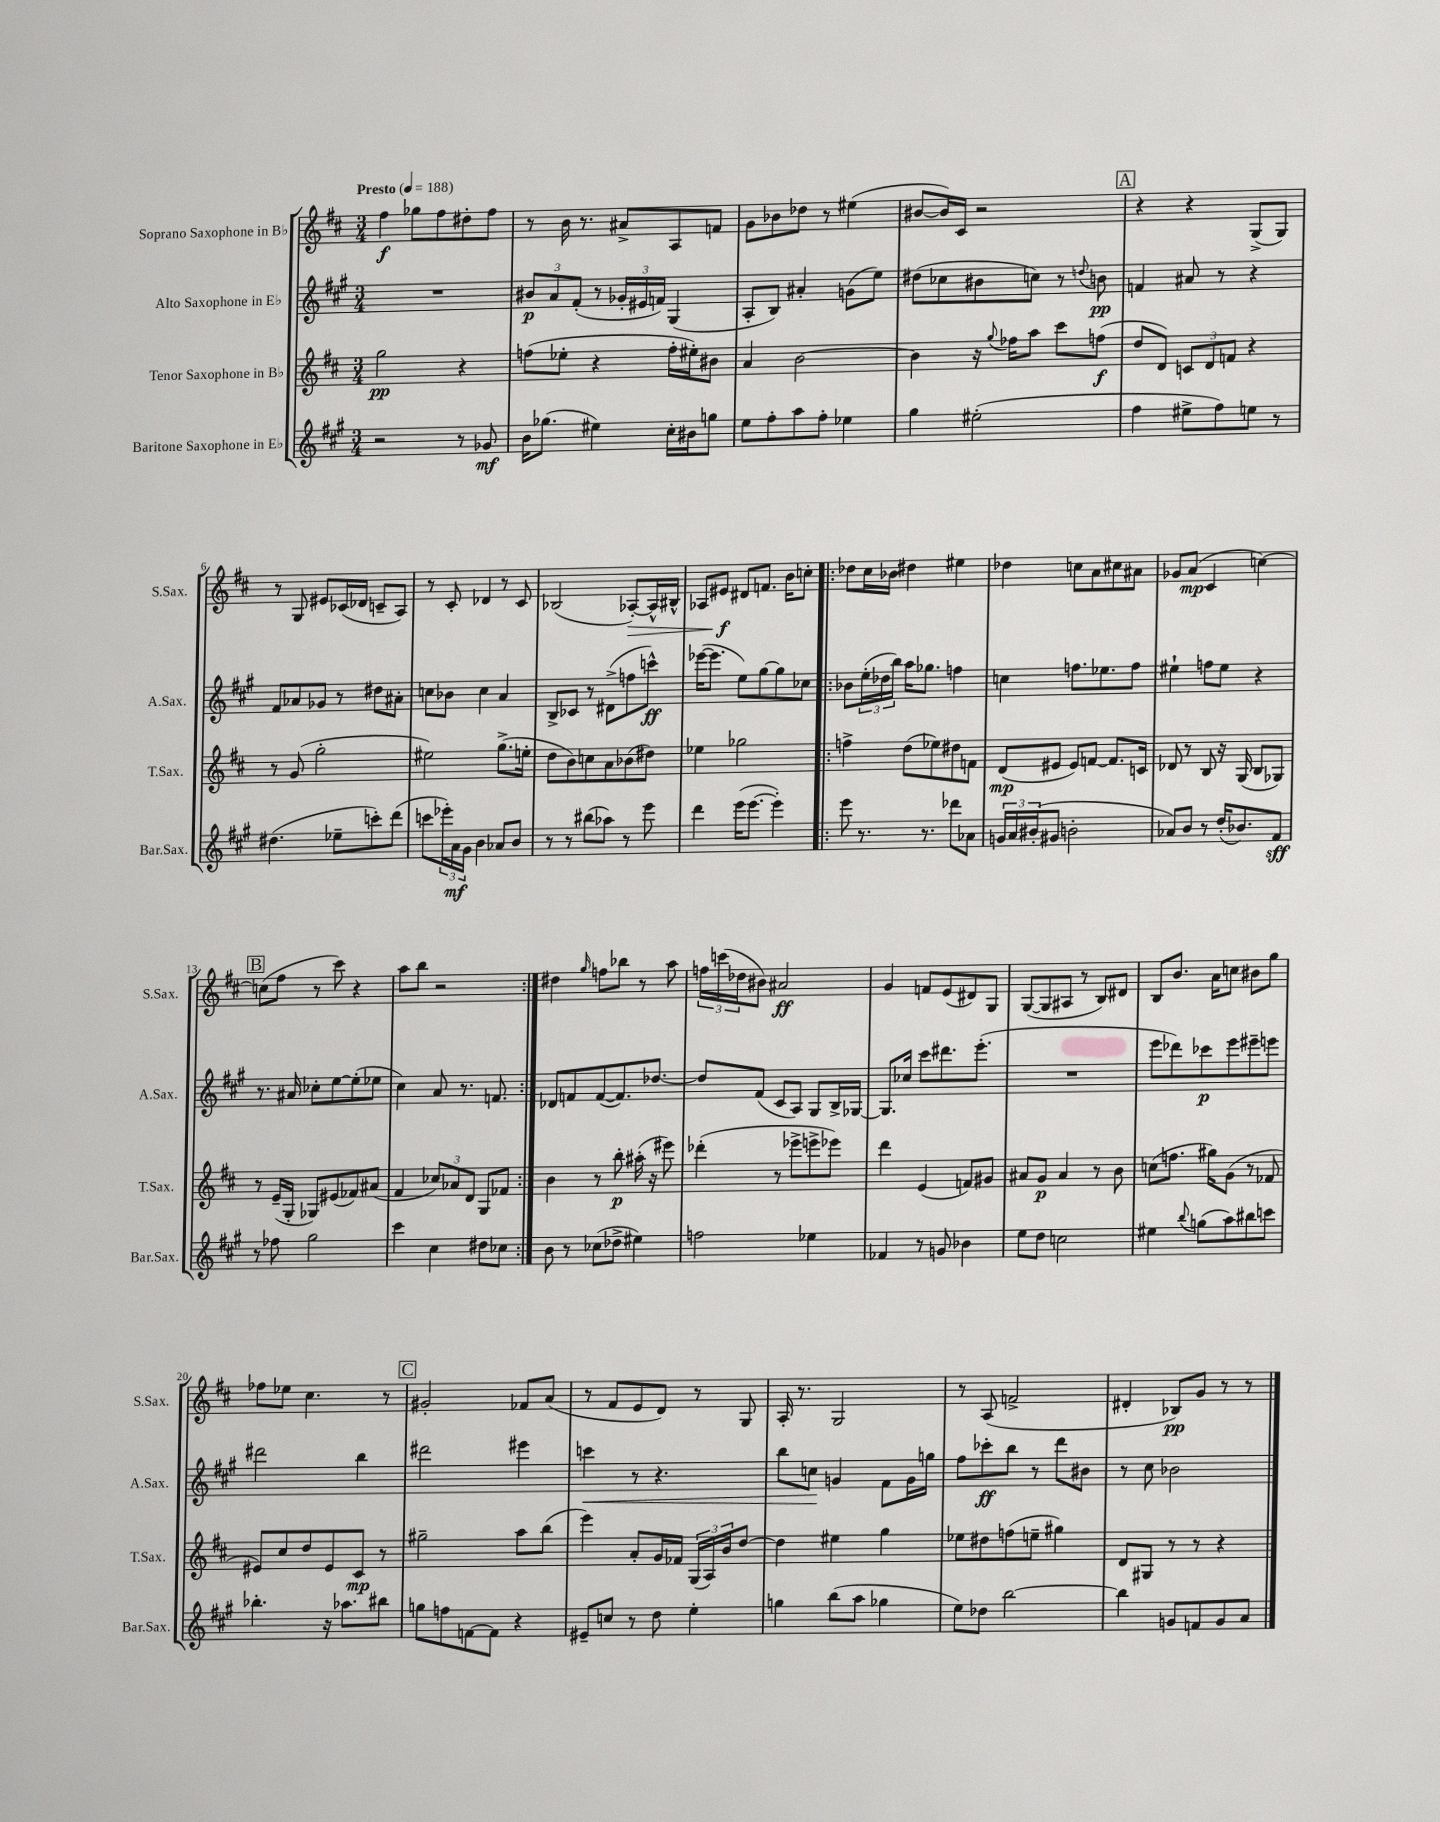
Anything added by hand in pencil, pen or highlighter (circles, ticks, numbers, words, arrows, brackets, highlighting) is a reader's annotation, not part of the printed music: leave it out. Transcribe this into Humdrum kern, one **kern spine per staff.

**kern	**kern	**kern	**kern
*staff4	*staff3	*staff2	*staff1
*clefG2	*clefG2	*clefG2	*clefG2
*k[f#c#g#]	*k[f#c#]	*k[f#c#g#]	*k[f#c#]
*M3/4	*M3/4	*M3/4	*M3/4
*MM188	*MM188	*MM188	*MM188
2r	2gg	2.r	4ff#
.	.	.	8gg-
.	.	.	8ff#
8r	4r	.	8dd#'
8g-	.	.	8ff#
=	=	=	=
16b	(8ff	12b#	8r
(8.gg-	.	.	.
.	.	12a	.
.	8ee-'	.	16b
.	.	(12f#'	.
.	.	.	8.r
4ee#)	4r	8r	.
.	.	24g-'	8a#^
.	.	24e#	.
.	.	24f)	.
16cc#'	16ff'	(4G#	8A
16b#	16ee#')	.	.
8gg	8b#	.	8f
=	=	=	=
8ee	4a	8A'	8g
8ff#'	.	8B)	8b-
8aa	[2b	4a#'	8dd-
8ff#'	.	.	8r
4ee-	.	(8g	(4ee#
.	.	8ee)	.
=	=	=	=
4gg#	4b]	(8dd#	[8b#
.	.	8cc-	16b#])
.	.	.	16c#
(2ee#'	16r	8b#	2r
.	8qqgg	.	.
.	16ff-	.	.
.	8aa	8cc)	.
.	8ccc#	8r	.
.	.	8qqdd	.
.	(8ff	8b	.
=	=	=	=
4ff#	8dd	4f	4r
.	8d)	.	.
8ee#^	12c	8a#	4r
.	12d	.	.
8ff#)	.	8r	.
.	12f	.	.
8ee	4r	4r	(8G^
8r	.	.	8G)
=	=	=	=
(4.dd#	8r	8f#	8r
.	(8g	8a-	8G
.	2gg'	8g-	8e#
8ee-~	.	8r	(16c-
.	.	.	16d-
8ccc')	.	8dd#	8c~
(8ddd	.	8a#'	8A)
=	=	=	=
8ccc	2ee#)	8cc	8r
24eee-')	.	8b-	8c#'
24a	.	.	.
24g#	.	.	.
4b	.	4cc	4d-
8a-	(8.gg^	4a	8r
8b	.	.	8c#
.	16ee'	.	.
=	=	=	=
8r	8dd	8B^	(2B-
8r	8b)	8c-	.
(8bb#	8cc	8r	.
8aa-)	8a	(8d#^	.
8r	(8b-	8ff	[8A-')
8eee	8dd#)	8ccc^^)	16A-^^]
.	.	.	16B#^^
=	=	=	=
4ddd	4ee-	([16eee-	8A-
.	.	8.eee-]	.
.	.	.	8e#
(16eee	2gg-	8ee)	8d#
[8.eee	.	.	.
.	.	[8gg#	8.f
4eee'])	.	8gg#]	.
.	.	.	16b
.	.	8cc-	8cc'
=!|:	=!|:	=!|:	=!|:
8eee	4ff^	8b-	8dd-
8.r	.	(24ee'	16cc#
.	.	24dd-	.
.	.	.	16b-
.	.	24bb)	.
.	(8dd	16aa	4dd#
8.r	.	8.gg-	.
.	8ee-)	.	.
8ddd-	8dd#	4ff	4ee#
8a-	8f	.	.
=	=	=	=
24g	(8d	4cc	4dd-
24a	.	.	.
(24b#'	.	.	.
8g#	8e#	.	.
2b'	8e#)	8.ff	8cc
.	[8f	.	8a
.	.	8.ee-	.
.	8.f]	.	8cc#
.	.	8ff	8a#
.	16c	.	.
=	=	=	=
8a-)	8d-	4ee#`	8g-
8b	8r	.	(8a
8r	8B	8ff	4c#
(16dd'	16r	8ee#	.
8.b-)	(16G	.	.
.	8B	4r	[4cc)
8f#	8G-)	.	.
=	=	=	=
8r	8r	8.r	(8cc]
8ff-	(16e~	.	8ff#
.	16G'	16a#	.
2gg#	8G-)	8cc-'	8r
.	(8e#	[8ee	8ccc#)
.	8f-)	(8ee']	4r
.	(8a#	8ee-	.
=	=	=	=
4ccc#	4f#	4cc#)	8aa
.	.	.	8bb
4cc#	12cc-)	8a	2r
.	12a-	.	.
.	.	8.r	.
.	12d	.	.
8dd#	8G	.	.
.	.	8.f	.
8cc-	8f-	.	.
=:|!	=:|!	=:|!	=:|!
8b	4b	8d-	4dd#
8r	.	8f	.
.	.	.	16qqgg
(8cc-	8r	([8f	8ff
8dd-^	8bb'	8.f])	8bb-
4ee#)	(16aa#'	.	8r
.	16r	[8.dd-	.
.	8eee#)	.	8aa
=	=	=	=
2ff	(4ddd-'	8dd-]	24ff
.	.	.	(24ccc
.	.	.	24dd-
.	.	(8f#	8b#)
.	8r	8c#	2a#
.	8eee-^	8A)	.
4ee-	8eee^	8G#	.
.	8eee-)	16B^	.
.	.	[16G-	.
=	=	=	=
4f-	4ddd	8.G-]	4g
.	.	16cc-	.
8r	(4e	8ccc#	8f
8g	.	8.ddd#	(8e
4b-	8f)	.	8d#)
.	.	(8.eee'	.
.	8g#	.	8G
=	=	=	=
8ee	8a#	2.r	([8G
8dd	8g	.	8G]
2cc	4a#	.	8A#
.	.	.	8r
.	8r	.	8B)
.	8b	.	8d#
=	=	=	=
4ee#	(8cc	8eee	8B
.	8.ff	8ddd-)	8.b
8qqbb	.	.	.
(8gg	.	8ccc-	.
.	16gg#)	.	16a
8aa)	(8g	8eee	8cc
8bb#	8r	8eee#~	8b#
8ccc	8f-	8eee	8gg
=	=	=	=
4.bb-'	8e#)	2ddd#	8ff-
.	8cc#	.	8ee-
.	8dd	.	4.cc#
16r	8e#	.	.
8.aa-	.	.	.
.	8c#	4bb	.
8bb#	8r	.	8r
=	=	=	=
8gg	2gg#~	2ddd#	2g#'
8ff	.	.	.
[8f	.	.	.
8f]	.	.	.
4r	8aa	4eee#	8f-
.	(8bb	.	(8a
=	=	=	=
8e#~	4eee)	4ccc	8r
8cc	.	.	8f#
8r	8a'	8r	8e
8dd	16g	4.r	8d)
.	16f-	.	.
4ee'	(24G	.	8r
.	24A)	.	.
.	24b	.	.
.	[8dd	.	8G
=	=	=	=
4gg	4dd]	8bb	16A'
.	.	.	8.r
.	.	8cc	.
(8bb	4ee#	4g	2G
8aa	.	.	.
4gg-	4gg	8f#	.
.	.	16g	.
.	.	16gg	.
=	=	=	=
8ee)	8ee-	8ff#	8r
8dd-	8dd#	8ccc-'	(8A
[2bb	(8ff	8bb	2f^
.	8ee~	8r	.
.	4gg#)	8ddd	.
.	.	8b#	.
=	=	=	=
4bb]	8d	8r	4d#'
.	8G#	8cc#	.
8g	8r	2b-	8B-)
8f	8r	.	8g
8g	4r	.	8r
8a	.	.	8r
==	==	==	==
*-	*-	*-	*-
